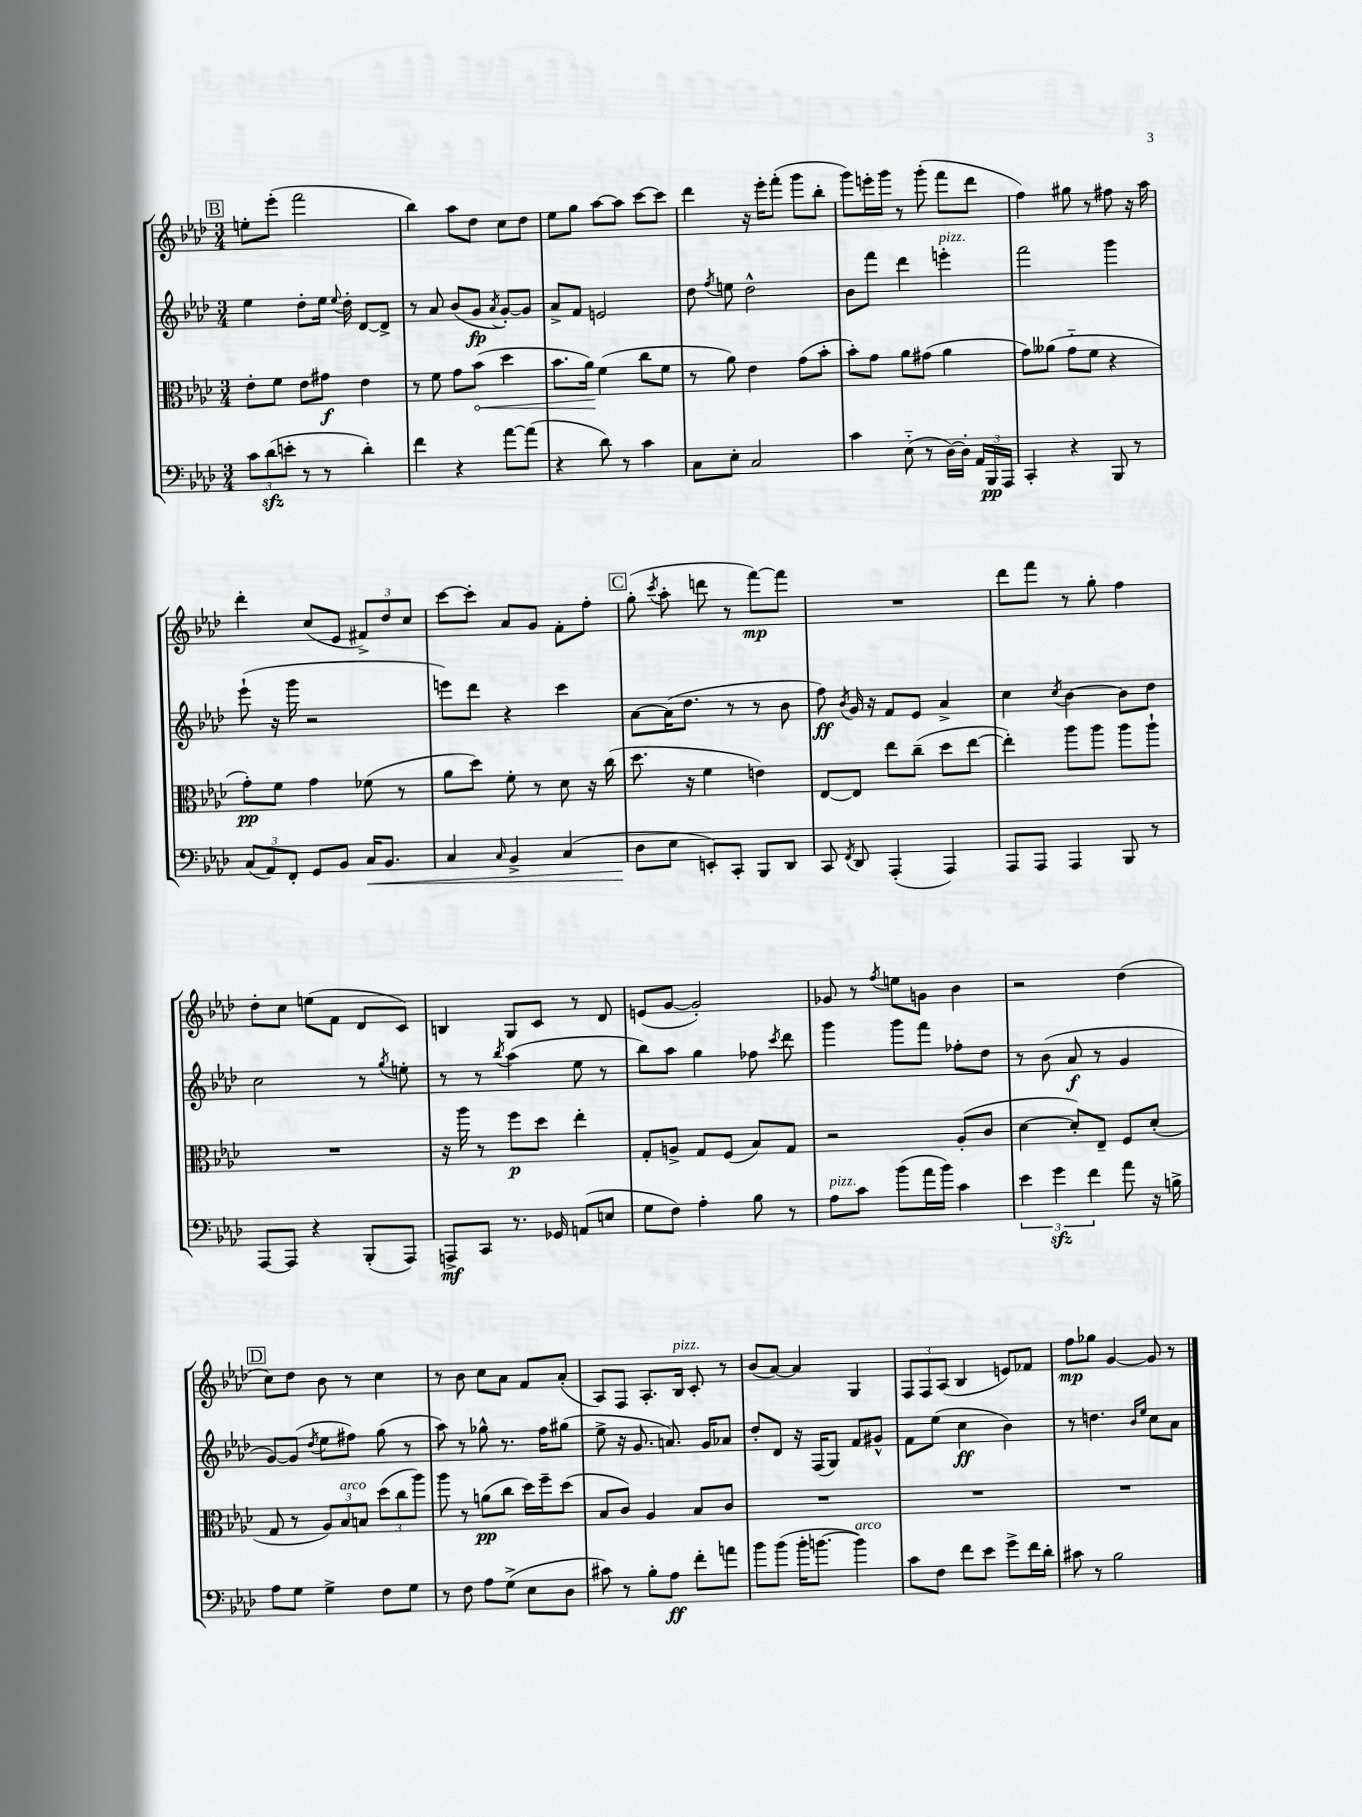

**kern	**kern	**kern	**kern
*staff4	*staff3	*staff2	*staff1
*clefF4	*clefC3	*clefG2	*clefG2
*k[b-e-a-d-]	*k[b-e-a-d-]	*k[b-e-a-d-]	*k[b-e-a-d-]
*M3/4	*M3/4	*M3/4	*M3/4
12c	8e-'	4ee-	8ee'
(12d-	.	.	.
.	8f	.	(8eee-'
12e'	.	.	.
8r	8e-	8dd-'	2fff
8r	8g#	16ee-	.
.	.	8qqee-	.
.	.	16dd-'	.
4d-')	4e-	[8d-	.
.	.	8d-^]	.
=	=	=	=
4f	8r	8r	4bb-)
.	8f	8a-	.
4r	8g	(8b-	8aa-
.	(8b-	8g	8dd-
.	.	8qa-	.
[8a-	4dd-	[8g')	8cc
(8a-]	.	8g]	8dd-
=	=	=	=
4r	8.b-	8a-^	8ee-
.	.	8f	8gg
.	16a-)	.	.
8d-)	(4f	2e	[8aa-
8r	.	.	8aa-]
4c	8cc	.	[8ccc
.	8f	.	8ccc]
=	=	=	=
8C	8r	8dd-	4ddd-
.	.	8qff	.
8E-'	8a-)	8ee	.
2C	4e-	2dd-^^	16r
.	.	.	16eee-'
.	.	.	(8fff'
.	(8g	.	8ggg
.	8b-'	.	8bb-'
=	=	=	=
4c	8b-')	8b-	8ggg)
.	8g	8fff	16eee'
.	.	.	16ggg
(8E-'~	8a-	4ddd-	8r
8r	(8g#	.	(8ggg'
[16D-)	4a-	4eee'	8fff
16D-']	.	.	.
24AA-	.	.	8ddd-
24BBB-	.	.	.
24AAA-	.	.	.
=	=	=	=
4CC'	8g)	2fff	4ff)
.	(8a--	.	.
4r	8g'~	.	8gg#
.	8f	.	8r
8BBB-	4r	4ggg	8ff#
8r	.	.	16r
.	.	.	16aa-
=	=	=	=
(12C	8g')	(8eee-`	4ddd-'
12AA-)	.	.	.
.	8f	16r	.
12FF'	.	.	.
.	.	16ggg	.
8GG	4g	2r	(8cc
8BB-	.	.	8e-
16C	(8f-	.	12f#^)
8.BB-	.	.	.
.	.	.	12dd-
.	8r	.	.
.	.	.	12cc
=	=	=	=
4C	8a-	8eee)	[8ccc
.	8dd-)	8ddd-	8ccc']
16qqC	.	.	.
4BB-^	8f'	4r	8a-
.	8r	.	8g
(4C	8d-	4ccc	8f'
.	16r	.	8ff'
.	(16cc	.	.
=	=	=	=
8D-	8.dd-	[8a-	(8gg'
.	.	.	8qccc
8E-	.	(16a-]	8aa-'
.	16r	8.dd-	.
8EE')	4f	.	8ddd
8CC'	.	8r	8r
8BBB-	4e)	8r	[8fff)
8DD-	.	8b-	8fff]
=	=	=	=
8CC	[8E-	8ff)	2.r
8qFF	.	8qb-	.
8DD-	8E-]	16g	.
.	.	16r	.
(4AAA-'	8ee-	8f	.
.	(8cc~	8e-	.
4AAA-)	8dd-	4a-^	.
.	[8ee-	.	.
=	=	=	=
8AAA-	4ee-'])	4cc	8ddd-
8AAA-	.	.	8fff
.	.	8qcc	.
4AAA-	8aa-	[4b-	8r
.	8aa-	.	8gg'
8BBB-	8aa-	8b-]	4ff
8r	8aa-`	8dd-	.
=	=	=	=
[8AAA-	2.r	2cc	8dd-'
8AAA-]	.	.	8cc
4r	.	.	(8ee
.	.	.	8f
(8BBB-'	.	8r	8d-
.	.	8qgg	.
8AAA-)	.	8ee'	8c)
=	=	=	=
8AAA^	16r	8r	4B
.	16aa-	.	.
8CC	8r	8r	.
.	.	8qbb-	.
8.r	8ff	(4aa-	8G
.	8dd-	.	8c
16GG-	.	.	.
(8AA	4ee-'	8ee-	8r
8E	.	8r	8d-
=	=	=	=
8G	8G'	8bb-)	(8e
8F)	8A^	8aa-	[8g
4A-'	8G	4gg	2g'])
.	(8F	.	.
8B-	8B-)	8ff-	.
.	.	8qccc	.
8r	8G	8ddd-	.
=	=	=	=
8A-	2r	4ggg	8g-
8c	.	.	8r
.	.	.	8qff
(8b-	.	8ggg	8ee
16a-	.	8fff	8g
16b-)	.	.	.
4c	(8A-'	8ff-'	4b-
.	8c	8dd-	.
=	=	=	=
6e-	[4d-	8r	2r
.	.	(8b-	.
6g	.	.	.
.	8d-'])	8a-	.
6f	.	.	.
.	8E-~	8r	.
8a-	8F	4g	(4dd-
16r	(8d-'	.	.
16B^	.	.	.
=	=	=	=
8A-	8G	[8g)	8cc)
8G	8r	(8g]	8dd-
.	.	8qdd-	.
4G^	12A-)	8ee-	8b-
.	12B-	.	.
.	.	8ff#)	8r
.	12B	.	.
8F	(12dd-	(8gg	4cc
.	12cc	.	.
8G	.	8r	.
.	12aa-)	.	.
=	=	=	=
8r	8aa-	8aa-)	8r
8F	8r	8r	8b-
8A-	(8a	8gg-^^	8cc
(8G^	8cc	8.r	8a-
8E-	16dd-)	.	8f
.	16ff~	16ff	.
8D-	(8dd-	(8gg#	(8a-'
=	=	=	=
8c#)	8B-	8ee-^	8A-)
8r	8c)	16r	8F
.	.	8.g	.
8B-'	4A-	.	8.A-'
8A-	.	8.a)	.
.	.	.	16B-
8f'	8B-	.	8c'
.	.	16g	.
8a	8c	8a-	8r
=	=	=	=
8b-	2.r	8dd-'	(8b-
(8b-	.	8d-	[8a-)
16b-'	.	16r	4a-]
[8.b	.	(16F	.
.	.	8G)	.
4b])	.	8f	4G
.	.	8g#^^	.
=	=	=	=
8c	2.r	8f	12F
.	.	.	12F
8F	.	(8ee-	.
.	.	.	(12A-
8f	.	4cc	4B-
8e-	.	.	.
8g^	.	4b-)	8e)
16f	.	.	8f-
16d-'	.	.	.
=	=	=	=
8c#	2.r	8r	8ff
8r	.	4.dd	8gg-
2B-	.	.	[4g
.	.	16qqb-	.
.	.	16qqee-	.
.	.	8cc	8g]
.	.	8a-	8r
==	==	==	==
*-	*-	*-	*-
